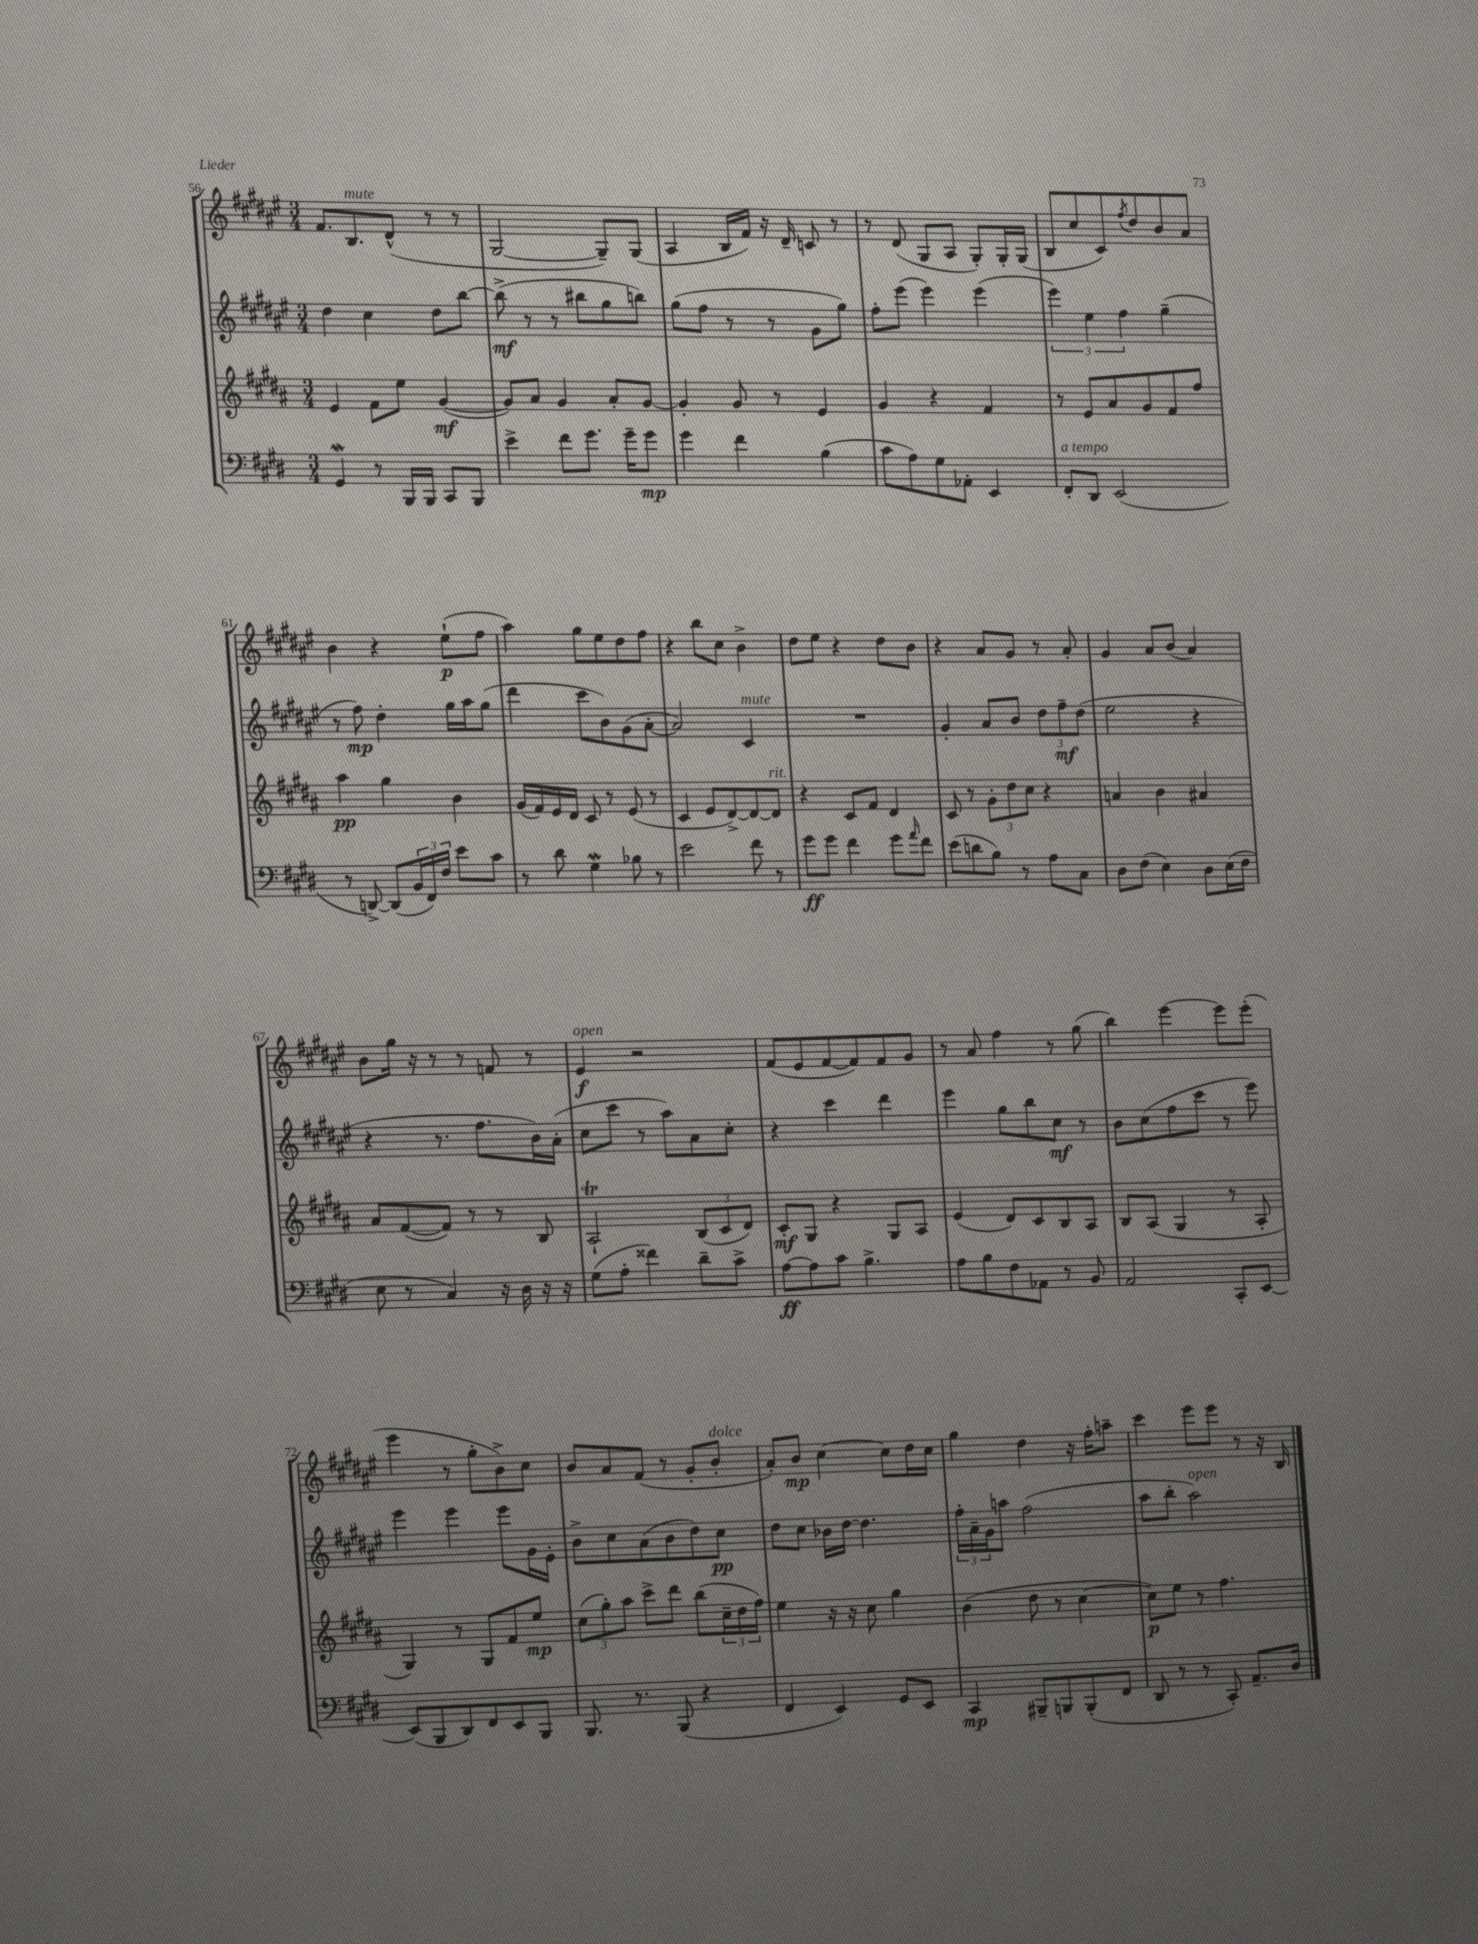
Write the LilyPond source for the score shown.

<<
\new StaffGroup <<
\new Staff = "s0" {
    \clef treble \key fis \major \numericTimeSignature \time 3/4
    fis'8. b8.^\markup { \italic "mute" } dis'8-^( r8 r8 |
    gis2~ gis8--) gis8( |
    ais4 b16 fis'16) r16 dis'16-- c'8 r8 |
    r8 dis'8( gis8 ais8 gis8-.) gis16-. gis16( |
    b8 cis''8 cis'8) \acciaccatura { fis''8 } dis''8 b'8 ais'8 |
    b'4 r4 eis''8-!\p( fis''8 |
    ais''4) gis''8 eis''8 dis''8 fis''8 |
    r4 b''8 cis''8 b'4-> |
    dis''8 eis''8 r4 dis''8 b'8 |
    r4 ais'8 gis'8 r8 ais'8-. |
    gis'4 ais'8 b'8( ais'4) |
    b'8 gis''16 r16 r8 r8 f'8 r8 |
    eis'4\f^\markup { \italic "open" } r2 |
    fis'8( eis'8 fis'8~ fis'8) fis'8 gis'8 |
    r8 ais'8 fis''4 r8 gis''8( |
    b''4) eis'''4~ eis'''8 eis'''8-.( |
    eis'''4 r8 gis''8-. b'8->) cis''8 |
    b'8 ais'8 fis'8( r8 gis'8-. b'8-.^\markup { \italic "dolce" } |
    ais'8-.) b'8\mp cis''4~ cis''8 dis''16 cis''16 |
    gis''4 dis''4 r16 fis''16-. a''8-- |
    cis'''4 eis'''8 eis'''8 r8 r16 b16 \bar "|." |
}
\new Staff = "s1" {
    \clef treble \key fis \major \numericTimeSignature \time 3/4
    dis''4 cis''4 dis''8 b''8~ |
    b''8->\mf( r8 r8 bis''8 gis''8 b''8) |
    gis''8( fis''8 r8 r8 gis'8 gis''8) |
    fis''8-. eis'''8( eis'''4) eis'''4( |
    \tuplet 3/2 { eis'''4) eis''4 fis''4 } gis''4--( |
    r8 fis''8\mp) dis''4-. gis''16 ais''16 gis''8( |
    dis'''4 cis'''8 b'8) gis'8( ais'8~-. |
    ais'2) cis'4^\markup { \italic "mute" } |
    R2. |
    gis'4-. ais'8 b'8 \tuplet 3/2 { dis''8 fis''8--\mf dis''8( } |
    eis''2 r4 |
    r4 r8. fis''8. b'16) ais'16-.( |
    cis''8 cis'''8 r8 ais''8) ais'8 cis''8-. |
    r4 cis'''4 dis'''4 |
    eis'''4 gis''8 b''8 cis''8\mf r8 |
    b'8 cis''8( fis''8 cis'''8 r8 eis'''8) |
    eis'''4 eis'''4 eis'''8 gis'16 eis'16-. |
    b'8-> cis''8 ais'8( b'8 dis''8) cis''8\pp |
    dis''8 cis''8 bes'16 dis''16~ dis''4. |
    \tuplet 3/2 { fis''16-. ais'16-- gis'16 } a''8 fis''2( |
    ais''8 b''8-. ais''2^\markup { \italic "open" }) \bar "|." |
}
\new Staff = "s2" {
    \clef treble \key b \major \numericTimeSignature \time 3/4
    e'4 fis'8 e''8 gis'4~\mf( |
    gis'8) ais'8 gis'4 ais'8-. gis'8~ |
    gis'4-. gis'8 r8 e'4 |
    gis'4 r4 fis'4 |
    r8 e'8 ais'8 gis'8 fis'8 fis''8 |
    ais''4\pp gis''4 b'4 |
    gis'16( fis'16) e'16 dis'16 cis'8 r8 e'8( r8 |
    cis'4 e'8 dis'8~->) dis'8~ dis'8^\markup { \italic "rit." } |
    r4 cis'8 fis'8 dis'4 |
    cis'8 r8 \tuplet 3/2 { gis'8-. dis''8 cis''8 } r4 |
    a'4 b'4 ais'4 |
    ais'8 fis'8~( fis'8) r8 r8 b8 |
    ais2-!\trill \tuplet 3/2 { b8( cis'8 dis'8) } |
    cis'8-.\mf gis8 r4 gis8 ais8 |
    e'4( dis'8) cis'8 b8 ais8 |
    b8 ais8( gis4 r8 ais8-. |
    gis4) r8 gis8 fis'8 e''8\mp |
    \tuplet 3/2 { cis''8( gis''8-.) ais''8 } cis'''8-> dis'''8 b''8( \tuplet 3/2 { cis''16-- dis''16 fis''16) } |
    e''4 r16 r16 cis''8 gis''4 |
    b'4( dis''8 r8 cis''4~ |
    cis''8\p) e''8 r8 fis''4. \bar "|." |
}
\new Staff = "s3" {
    \clef bass \key e \major \numericTimeSignature \time 3/4
    gis,4\mordent r8 b,,16 b,,16 cis,8 b,,8 |
    e'4-> fis'8 gis'8. gis'16-- gis'8\mp |
    gis'4 fis'4 b4( |
    cis'8 a8) gis8 aes,8-. e,4 |
    fis,8-.^\markup { \italic "a tempo" } dis,8 e,2( |
    r8 d,8~->) d,8( \tuplet 3/2 { b,16 fis,16) fis16 } e'8 cis'8 |
    r8 dis'8 gis4\mordent bes8 r8 |
    e'2 fis'8 r8 |
    gis'8\ff gis'8 fis'4 gis'8 \grace { a'16 } fis'8 |
    e'8( d'8 b8) r8 a8 cis8 |
    dis8 fis8( e4) dis8 e16( fis16 |
    e8 r8 cis4) r16 dis16 r16 r16 |
    gis8( a8-. fisis'4) dis'8-- cis'8-> |
    a8~\ff a8 cis'8 b4.-> |
    a8 b8 fis8 aes,8 r8 b,8 |
    a,2 cis,8-. e,8~ |
    e,8( b,,8 dis,8) fis,8 e,8 b,,8 |
    b,,8. r8. b,,8( r4 |
    fis,4 e,4) gis,8 e,8 |
    cis,4\mp bis,,8-- b,,8 b,,8-.( fis,8 |
    dis,8 r8 r8 cis,8-.) a,8.-- dis16 \bar "|." |
}
>>
>>
\layout { \context { \Score currentBarNumber = #56 } }
